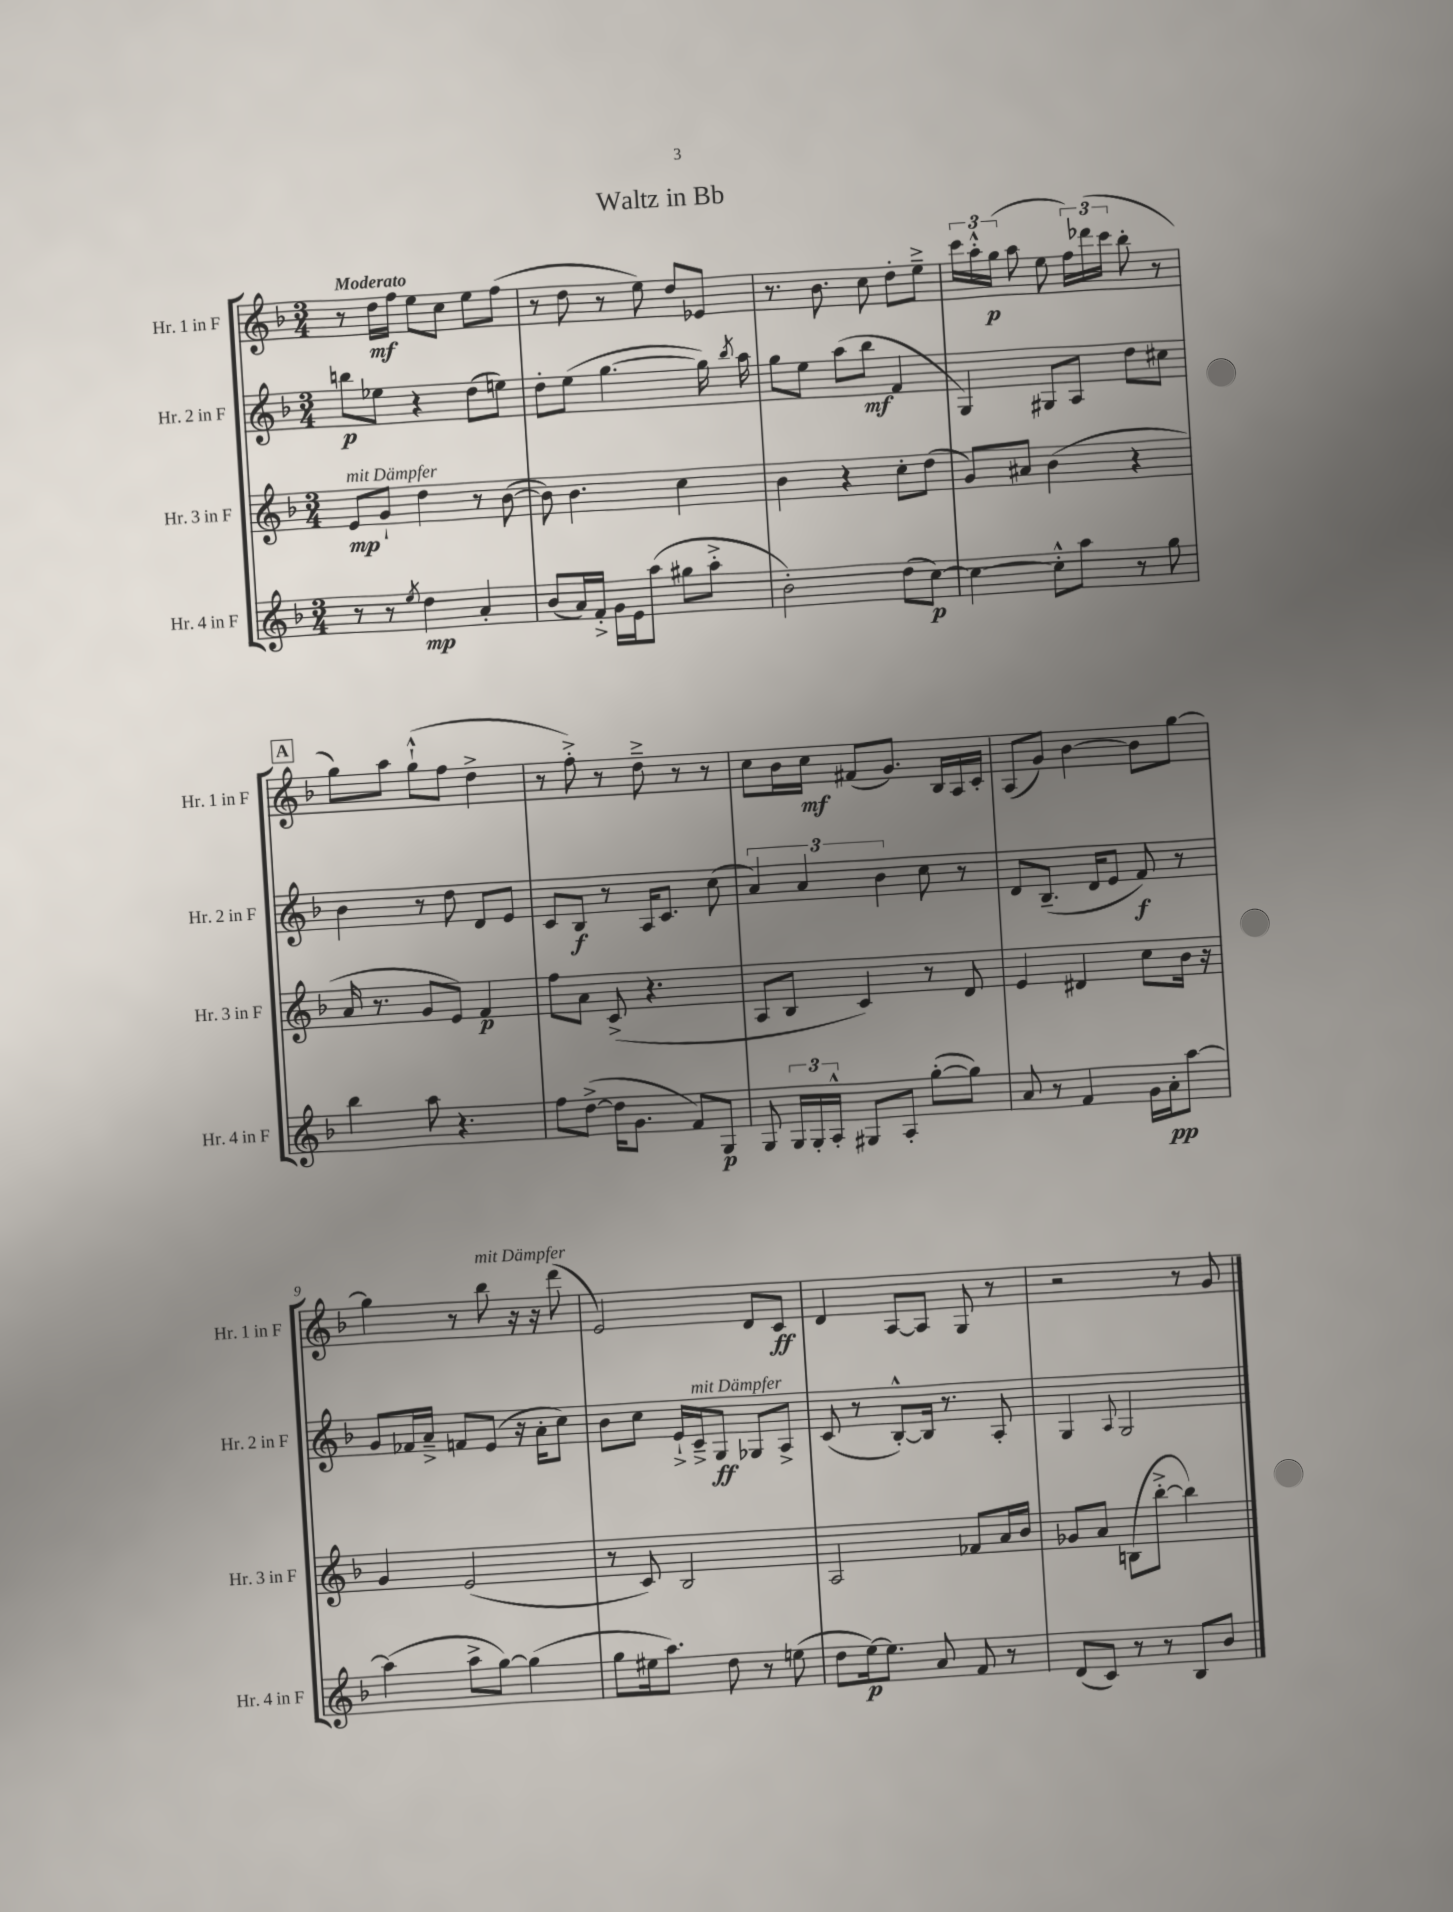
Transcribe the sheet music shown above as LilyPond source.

\header { title = "Waltz in Bb" }
<<
\new StaffGroup <<
\new Staff = "s0" \with { instrumentName = "Hr. 1 in F" shortInstrumentName = "Hr. 1 in F" } {
    \clef treble \key f \major \numericTimeSignature \time 3/4 \tempo "Moderato"
    \autoBeamOff r8 d''16[\mf f''16] e''8[ c''8] e''8[ f''8]( |
    r8 d''8 r8 e''8) d''8[ ees'8] |
    r8. bes'8. c''8 d''8[-. e''8]---> |
    \tuplet 3/2 { c'''16[ a''16-.-^ g''16]\p( } a''8 e''8 \tuplet 3/2 { f''16[) des'''16( c'''16] } bes''8-. r8 |
    \mark \markup { \box "A" } g''8[) a''8] g''8[-!-^( f''8] d''4-> |
    r8 f''8-.->) r8 d''8---> r8 r8 |
    c''8[ bes'16 c''16]\mf fis'8[( g'8.]) bes16[ a16 c'16]-. |
    a8[( g'8]) bes'4~ bes'8[ g''8]~ |
    g''4 r8 bes''8^\markup { \italic "mit Dämpfer" } r16 r16 d'''8( |
    e'2) d'8[ c'8]\ff |
    d'4 a8[~ a8] g8 r8 |
    r2 r8 g'8 \bar "|." |
}
\new Staff = "s1" \with { instrumentName = "Hr. 2 in F" shortInstrumentName = "Hr. 2 in F" } {
    \clef treble \key f \major \numericTimeSignature \time 3/4
    \autoBeamOff b''8[\p ees''8] r4 d''8[( e''8]) |
    d''8[-. e''8]( g''4.~ g''16) \acciaccatura { bes''8 } a''16 |
    g''8[ e''8] a''8[( bes''8]\mf f'4 |
    g4) gis8[ a8] d''8[ cis''8] |
    \mark \markup { \box "A" } bes'4 r8 d''8 d'8[ e'8] |
    c'8[ bes8]\f r8 a16[ c'8.] c''8( |
    \tuplet 3/2 { a'4) a'4 bes'4 } c''8 r8 |
    d'8[ bes8.]--( d'16[ e'8] f'8\f) r8 |
    g'8[ fes'16 a'16]---> f'8[ e'8]( r16 a'16[-. c''8]) |
    bes'8[ c''8] e'16[-!-> c'16--->^\markup { \italic "mit Dämpfer" } g8]\ff ges8[ a8]-> |
    c'8( r8 bes8[~-.-^) bes16] r8. a8-. |
    g4 \appoggiatura { a8 } g2 \bar "|." |
}
\new Staff = "s2" \with { instrumentName = "Hr. 3 in F" shortInstrumentName = "Hr. 3 in F" } {
    \clef treble \key f \major \numericTimeSignature \time 3/4
    \autoBeamOff e'8[\mp^\markup { \italic "mit Dämpfer" } g'8]-! d''4 r8 bes'8~( |
    bes'8) bes'4. c''4 |
    bes'4 r4 c''8[-. d''8]( |
    g'8[) ais'8] bes'4( r4 |
    \mark \markup { \box "A" } a'16 r8. g'8[ e'8]) f'4\p |
    f''8[ a'8] c'8->( r4. |
    a8[ bes8] c'4) r8 d'8 |
    e'4 dis'4 c''8[ bes'16] r16 |
    g'4 e'2( |
    r8 c'8) bes2 |
    a2 fes'8[ a'16 bes'16] |
    ges'8[ a'8] b8[( bes''8]~-.-> bes''4) \bar "|." |
}
\new Staff = "s3" \with { instrumentName = "Hr. 4 in F" shortInstrumentName = "Hr. 4 in F" } {
    \clef treble \key f \major \numericTimeSignature \time 3/4
    \autoBeamOff r8 r8 \acciaccatura { e''8 } d''4\mp a'4-. |
    bes'8[( a'16) f'16]-.-> g'16[ e'16 a''8]( gis''8[ a''8]-.-> |
    bes'2-.) d''8[( c''8]~\p) |
    c''4~ c''8[-.-^ a''8] r8 g''8 |
    \mark \markup { \box "A" } bes''4 a''8 r4. |
    f''8[ d''8]~->( d''16[ g'8.] f'8[) g8]\p |
    g8 \tuplet 3/2 { g16[ g16-. a16]-.-^ } gis8[ a8]-. g''8[~-.( g''8]) |
    a'8 r8 f'4 g'16[ a'16-.\pp a''8]~ |
    a''4( a''8[-> g''8]~) g''4( |
    g''8[ eis''16 a''8.]) d''8 r8 e''8( |
    d''8[ e''16~\p) e''8.] a'8 f'8 r8 |
    d'8[( c'8]) r8 r8 bes8[ bes'8] \bar "|." |
}
>>
>>
